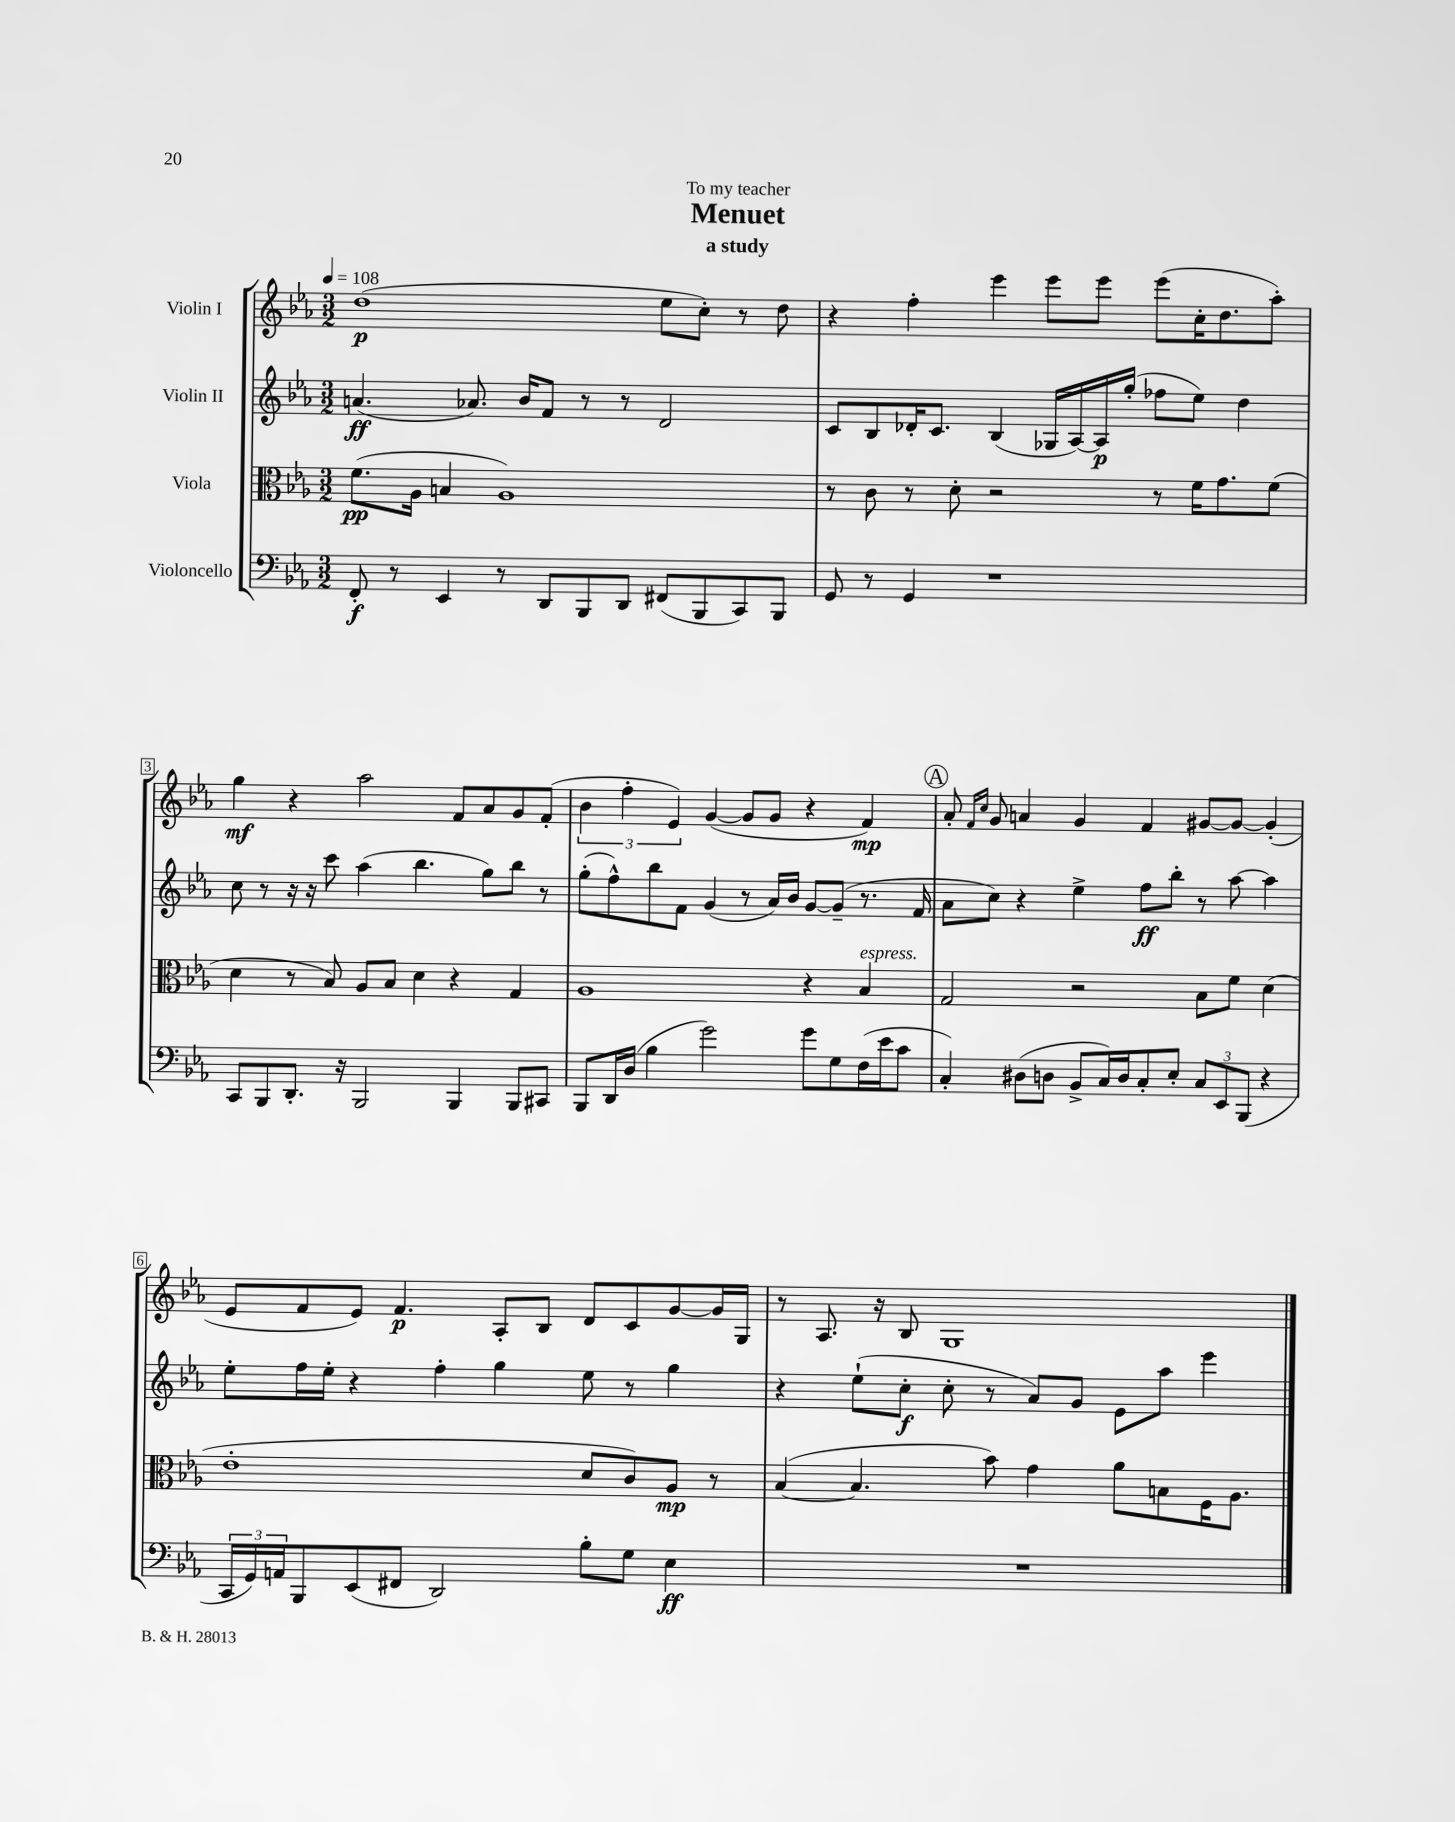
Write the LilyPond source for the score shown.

\header { title = "Menuet" subtitle = "a study" dedication = "To my teacher" }
<<
\new StaffGroup <<
\new Staff = "s0" \with { instrumentName = "Violin I" } {
    \clef treble \key ees \major \numericTimeSignature \time 3/2 \tempo 4 = 108
    d''1\p( ees''8 c''8-.) r8 d''8 |
    r4 f''4-. ees'''4 ees'''8 ees'''8 ees'''8( c''16-. d''8. aes''8-.) |
    g''4\mf r4 aes''2 f'8 aes'8 g'8 f'8-.( |
    \tuplet 3/2 { bes'4 f''4-. ees'4) } g'4~( g'8 g'8 r4 f'4\mp) |
    \mark \markup { \circle "A" } aes'8-. \grace { f'16 c''16 } g'8 a'4 g'4 f'4 gis'8~ gis'8~ gis'4-.( |
    ees'8 f'8 ees'8) f'4.\p aes8-. bes8 d'8 c'8 g'8~ g'16 g16 |
    r8 aes8. r16 bes8 g1 \bar "|." |
}
\new Staff = "s1" \with { instrumentName = "Violin II" } {
    \clef treble \key ees \major \numericTimeSignature \time 3/2
    a'4.\ff( aes'8.) bes'16 f'8 r8 r8 d'2 |
    c'8 bes8 des'16-. c'8. bes4( ges16 aes16~) aes16\p g''16-.( fes''8 ees''8) d''4 |
    c''8 r8 r16 r16 c'''8 aes''4( bes''4. g''8) bes''8 r8 |
    g''8-.( f''8-^) bes''8 f'8 g'4( r8 aes'16) bes'16 g'8~ g'8--( r8. f'16 |
    \mark \markup { \circle "A" } aes'8 c''8) r4 ees''4-> f''8\ff bes''8-. r8 aes''8~ aes''4 |
    ees''8-. f''16 ees''16-. r4 f''4-. g''4 ees''8 r8 g''4 |
    r4 ees''8-!( c''8-.\f c''8-. r8 aes'8) g'8 ees'8 aes''8 ees'''4 \bar "|." |
}
\new Staff = "s2" \with { instrumentName = "Viola" } {
    \clef alto \key ees \major \numericTimeSignature \time 3/2
    f'8.\pp( aes16 b4 aes1) |
    r8 c'8 r8 d'8-. r2 r8 f'16 g'8. f'8( |
    d'4 r8 bes8) aes8 bes8 d'4 r4 g4 |
    aes1 r4 bes4^\markup { \italic "espress." } |
    \mark \markup { \circle "A" } g2 r2 bes8 f'8 d'4( |
    ees'1-. d'8 c'8) aes8\mp r8 |
    bes4~( bes4. bes'8) g'4 aes'8 b8 f16 aes8. \bar "|." |
}
\new Staff = "s3" \with { instrumentName = "Violoncello" } {
    \clef bass \key ees \major \numericTimeSignature \time 3/2
    f,8-.\f r8 ees,4 r8 d,8 bes,,8 d,8 fis,8( bes,,8 c,8) bes,,8 |
    g,8 r8 g,4 r1 |
    c,8 bes,,8 d,8.-. r16 bes,,2 bes,,4 bes,,8 cis,8 |
    bes,,8 d,16 d16( bes4 g'2) g'8 g8 f16( ees'16 c'8 |
    \mark \markup { \circle "A" } c4-.) dis8( d8 bes,8-> c16) d16 c8-. ees8-. \tuplet 3/2 { c8 ees,8 bes,,8( } r4 |
    \tuplet 3/2 { c,16 g,16) a,16 } bes,,8 ees,8( fis,8 d,2) bes8-. g8 ees4\ff |
    R1. \bar "|." |
}
>>
>>
\layout { \context { \Score \override BarNumber.stencil = #(make-stencil-boxer 0.1 0.3 ly:text-interface::print) } }
